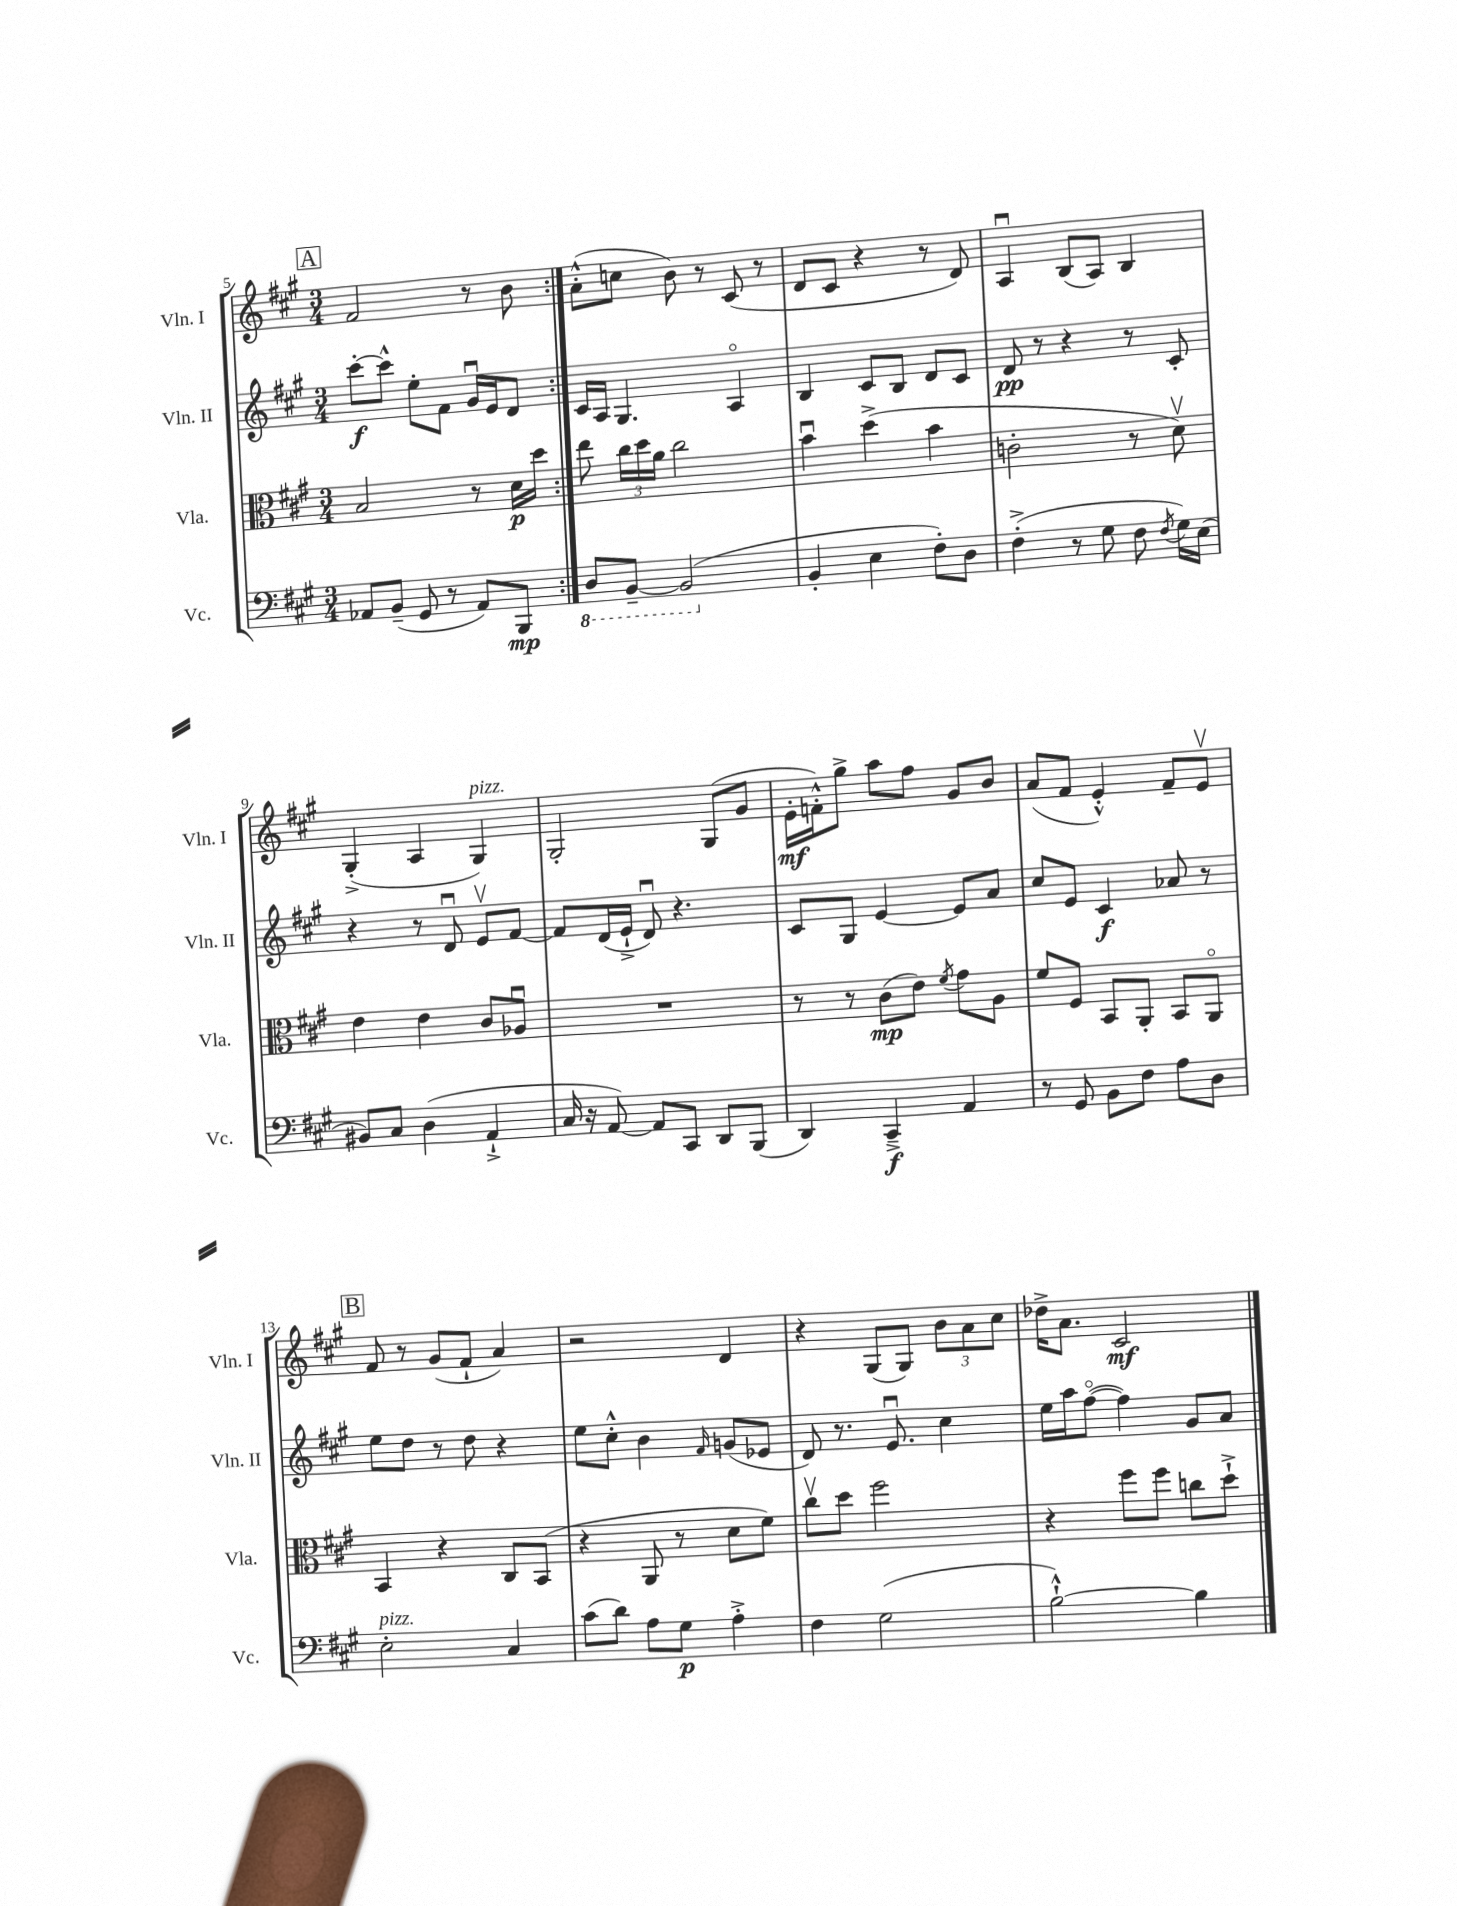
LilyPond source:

<<
\new StaffGroup <<
\new Staff = "s0" \with { instrumentName = "Vln. I" shortInstrumentName = "Vln. I" } {
    \clef treble \key a \major \numericTimeSignature \time 3/4
    \autoBeamOff \repeat volta 2 { \mark \markup { \box "A" } fis'2 r8 b'8 | }
    a'8[-.-^( c''8] b'8) r8 cis'8( r8 |
    d'8[ cis'8] r4 r8 d'8) |
    a4\downbow b8[( a8]) b4 |
    gis4-.->( a4 gis4^\markup { \italic "pizz." }) |
    gis2-. gis8[( gis'8] |
    e'16[-.\mf f'16-.-^) gis''8]-> a''8[ fis''8] gis'8[ b'8] |
    a'8[( fis'8] e'4-.-^) fis'8[-- e'8]\upbow |
    \mark \markup { \box "B" } fis'8 r8 gis'8[( fis'8]-! a'4) |
    r2 d'4 |
    r4 gis8[( gis8]) \tuplet 3/2 { b'8[ a'8 cis''8] } |
    des''16[-> a'8.] cis'2\mf \bar "|." |
}
\new Staff = "s1" \with { instrumentName = "Vln. II" shortInstrumentName = "Vln. II" } {
    \clef treble \key a \major \numericTimeSignature \time 3/4
    \autoBeamOff \repeat volta 2 { \mark \markup { \box "A" } cis'''8[~-.\f cis'''8]-^ e''8[-. fis'8] gis'16[\downbow e'16 d'8] | }
    cis'16[ a16] gis4. a4\flageolet |
    b4 cis'8[ b8] d'8[ cis'8] |
    d'8\pp r8 r4 r8 cis'8-. |
    r4 r8 d'8\downbow e'8[\upbow fis'8]~ |
    fis'8[ d'16( e'16]-!-> d'8\downbow) r4. |
    cis'8[ gis8] e'4~ e'8[ a'8] |
    cis''8[ e'8] cis'4\f aes'8 r8 |
    \mark \markup { \box "B" } e''8[ d''8] r8 d''8 r4 |
    e''8[ cis''8]-.-^ b'4 \grace { fis'16 } g'8[( ees'8] |
    d'8) r8. e'8.\downbow cis''4 |
    e''16[ a''16 fis''8]~\flageolet( fis''4) gis'8[ a'8] \bar "|." |
}
\new Staff = "s2" \with { instrumentName = "Vla." shortInstrumentName = "Vla." } {
    \clef alto \key a \major \numericTimeSignature \time 3/4
    \autoBeamOff \repeat volta 2 { \mark \markup { \box "A" } b2 r8 d'16[\p d''16] | }
    e''8 \tuplet 3/2 { cis''16[ d''16 a'16] } cis''2 |
    b'4\downbow d''4->( b'4 |
    c'2-. r8 d'8\upbow) |
    e'4 e'4 cis'8[ aes8]\downbow |
    R2. |
    r8 r8 cis'8[\mp( e'8]) \acciaccatura { fis'8 } gis'8[ a8] |
    fis'8[ fis8] b,8[ a,8]-. b,8[ a,8]\flageolet |
    \mark \markup { \box "B" } b,4 r4 cis8[ b,8]( |
    r4 a,8 r8 d'8[ fis'8]) |
    cis''8[\upbow d''8] fis''2 |
    r4 fis''8[ fis''8] c''8[ d''8]-!-> \bar "|." |
}
\new Staff = "s3" \with { instrumentName = "Vc." shortInstrumentName = "Vc." } {
    \clef bass \key a \major \numericTimeSignature \time 3/4
    \autoBeamOff \repeat volta 2 { \mark \markup { \box "A" } aes,8[ b,8]--( gis,8 r8 aes,8[) b,,8]\mp | }
    \ottava #-1 d,8[ b,,8]~-- b,,2( \ottava #0 |
    b,4-. e4 fis8[-.) d8] |
    fis4-.->( r8 gis8 fis8 \acciaccatura { fis8 } gis16[) e16]( |
    bis,8[) cis8] d4( a,4-!-> |
    cis16 r16 a,8~) a,8[ cis,8] d,8[ b,,8]( |
    d,4) cis,4--->\f a,4 |
    r8 gis,8 b,8[ fis8] a8[ d8] |
    \mark \markup { \box "B" } e2-.^\markup { \italic "pizz." } cis4 |
    cis'8[( d'8]) a8[ gis8]\p a4-.-> |
    fis4 gis2( |
    b2~-!-^) b4 \bar "|." |
}
>>
>>
\layout { \context { \Score currentBarNumber = #5 } }
